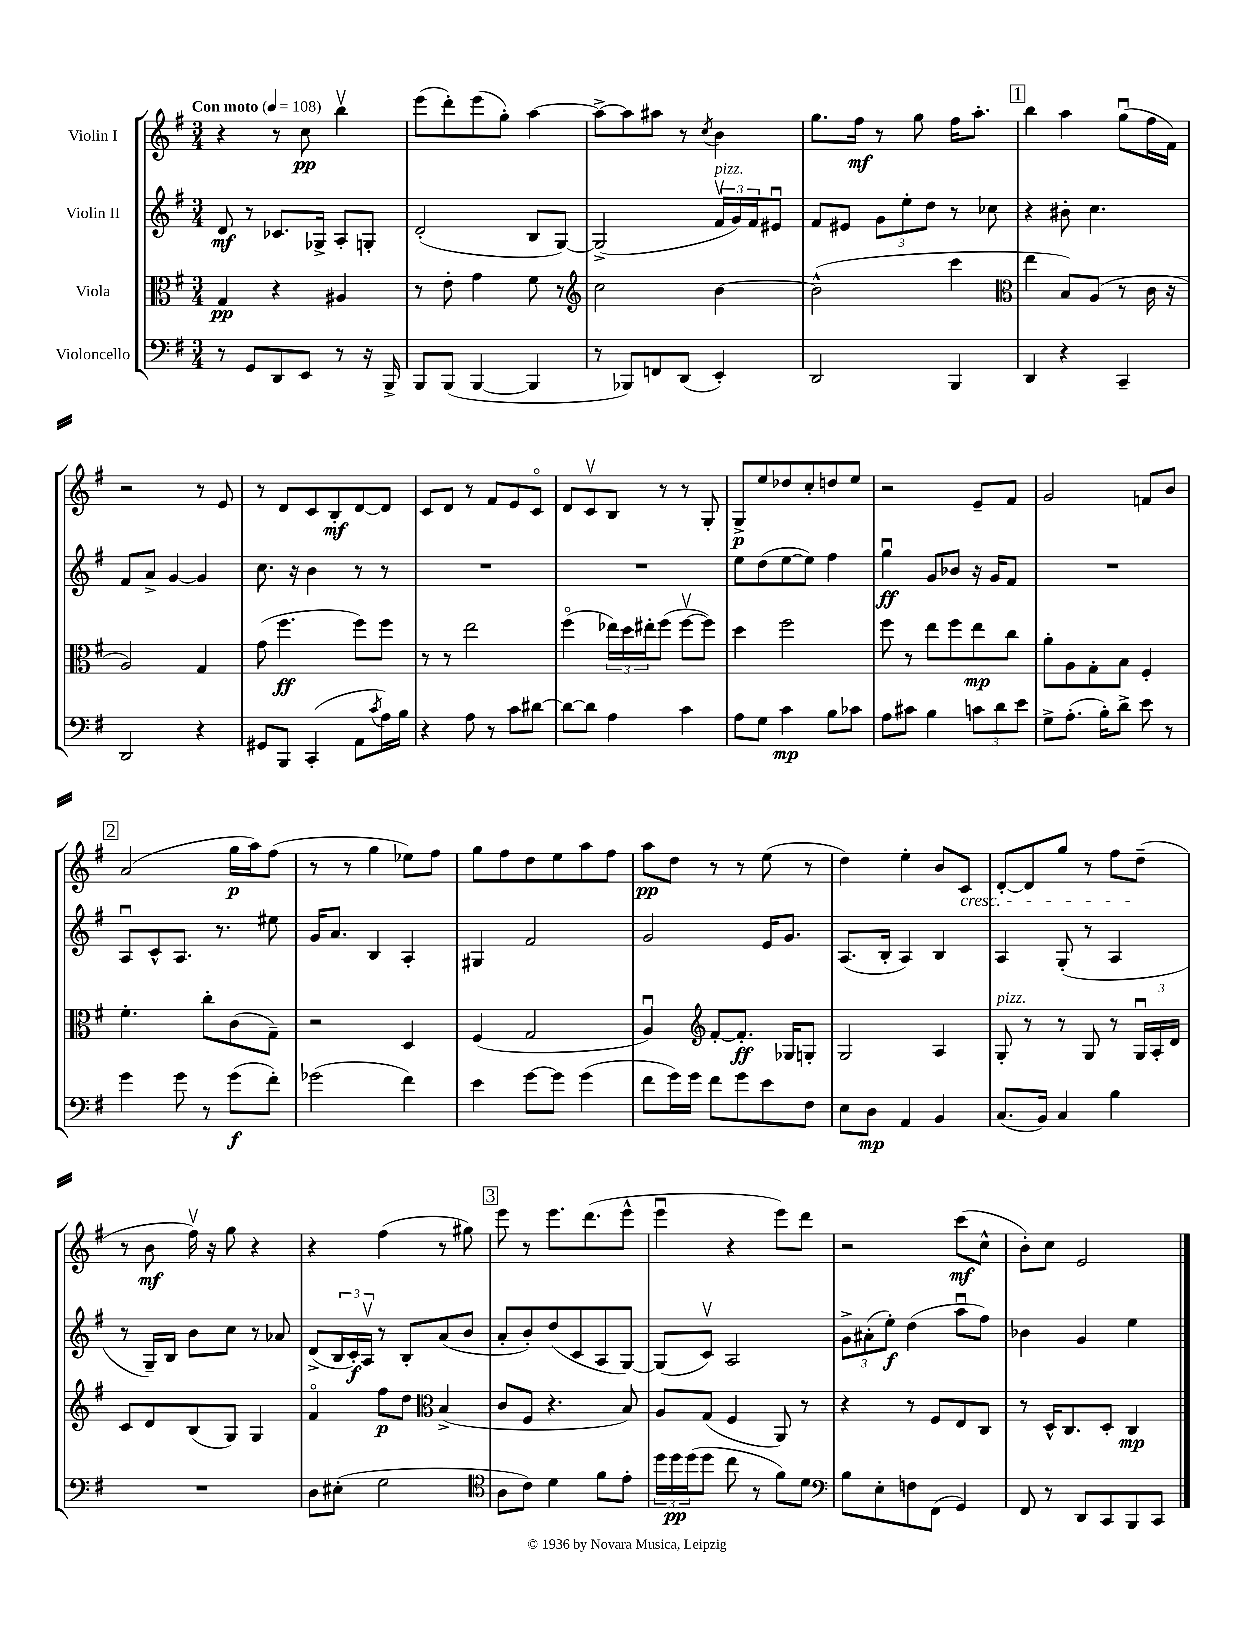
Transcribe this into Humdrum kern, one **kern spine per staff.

**kern	**dynam	**kern	**dynam	**kern	**dynam	**kern	**dynam
*part4	*part4	*part3	*part3	*part2	*part2	*part1	*part1
*staff4	*staff4	*staff3	*staff3	*staff2	*staff2	*staff1	*staff1
*I"Violoncello	*	*I"Viola	*	*I"Violin II	*	*I"Violin I	*
*clefF4	*	*clefC3	*	*clefG2	*	*clefG2	*
*k[f#]	*	*k[f#]	*	*k[f#]	*	*k[f#]	*
*M3/4	*	*M3/4	*	*M3/4	*	*M3/4	*
*MM108	*	*MM108	*	*MM108	*	*MM108	*
=1	=1	=1	=1	=1	=1	=1	=1
!	!	!	!	!	!	!LO:TX:a:B:t=Con moto	!
8r	.	4G/	pp	8d/	mf	4r	.
8GG/L	.	.	.	8r	.	.	.
8DD/	.	4r	.	8.c-X/L	.	8r	.
8EE/J	.	.	.	.	.	8cc\	pp
.	.	.	.	16G-X^/Jk	.	.	.
8r	.	4A#X/	.	8A'/L	.	4bbv\	.
16r	.	.	.	8Gn'/J	.	.	.
16BBB^/	.	.	.	.	.	.	.
=2	=2	=2	=2	=2	=2	=2	=2
8BBB/L	.	8r	.	(2d'/	.	(8eee\L	.
(8BBB/J	.	8e'\	.	.	.	8ddd'\)	.
[4BBB/	.	4g\	.	.	.	(8eee\	.
.	.	.	.	.	.	8gg'\J)	.
4BBB/]	.	8f#\	.	8B/L	.	[4aa\	.
.	.	8r	.	[8G/J)	.	.	.
=3	=3	=3	=3	=3	=3	=3	=3
*	*	*clefG2	*	*	*	*	*
8r	.	2cc\	.	(2G^/]	.	8aa^\L_	.
8BBB-X/L)	.	.	.	.	.	8aa\]	.
8FFn/	.	.	.	.	.	8aa#X\J	.
(8DD/J	.	.	.	.	.	8r	.
.	.	.	.	.	.	8qcc/	.
!	!	!	!	!LO:TX:a:i:t=pizz.	!	!	!
4EE'/)	.	[4b\	.	24f#v/LL	.	4b\	.
.	.	.	.	24g/)	.	.	.
.	.	.	.	24f#/J	.	.	.
.	.	.	.	8e#Xu/J	.	.	.
=4	=4	=4	=4	=4	=4	=4	=4
2DD/	.	(2b^^\]	.	8f#/L	.	8.gg\L	.
.	.	.	.	8e#X/J	.	.	.
.	.	.	.	.	.	16ff#\Jk	mf
.	.	.	.	12g\L	.	8r	.
.	.	.	.	12ee'\	.	.	.
.	.	.	.	.	.	8gg\	.
.	.	.	.	12dd\J	.	.	.
4BBB/	.	4ccc\	.	8r	.	16ff#\KL	.
.	.	.	.	.	.	8.aa'\J	.
.	.	.	.	8cc-X\	.	.	.
!!LO:REH:place=s1:t=1
=5	=5	=5	=5	=5	=5	=5	=5
*	*	*clefC3	*	*	*	*	*
4DD/	.	4ee\	.	4r	.	4bb\	.
4r	.	8B/L)	.	8b#X'\	.	4aa\	.
.	.	(8A/J	.	4.cc\	.	.	.
4CC~/	.	8r	.	.	.	(8ggu\L	.
.	.	16c\	.	.	.	16ff#\L	.
.	.	16r	.	.	.	16f#\JJ)	.
!!LO:LB:g=z
=6	=6	=6	=6	=6	=6	=6	=6
2DD/	.	2A/)	.	8f#/L	.	2r	.
.	.	.	.	8a^/J	.	.	.
.	.	.	.	[4g/	.	.	.
4r	.	4G/	.	4g/]	.	8r	.
.	.	.	.	.	.	8e/	.
=7	=7	=7	=7	=7	=7	=7	=7
8GG#X/L	.	(8g\	.	8.cc\	.	8r	.
8BBB/J	.	4.ff#\	ff	.	.	8d/L	.
.	.	.	.	16r	.	.	.
(4CC'/	.	.	.	4b\	.	8c/	.
.	.	.	.	.	.	8B'/	mf
8AA\L	.	8ff#\L)	.	8r	.	[8d/	.
8qc/	.	.	.	.	.	.	.
16A\L)	.	8ff#\J	.	8r	.	8d/J]	.
16B\JJ	.	.	.	.	.	.	.
=8	=8	=8	=8	=8	=8	=8	=8
4r	.	8r	.	2.r	.	8c/L	.
.	.	8r	.	.	.	8d/J	.
8A\	.	2ee\	.	.	.	8r	.
8r	.	.	.	.	.	8f#/L	.
8c\L	.	.	.	.	.	8e/	.
[8d#X\J	.	.	.	.	.	8c/J	.
=9	=9	=9	=9	=9	=9	=9	=9
8d#\L_	.	(4ff#\	.	2.r	.	8d/L	.
8d#\J]	.	.	.	.	.	8cv/	.
4A\	.	24ee-X\LL)	.	.	.	8B/J	.
.	.	24dd\	.	.	.	.	.
.	.	24ee#X'\J	.	.	.	.	.
.	.	(8ff#\J	.	.	.	8r	.
4c\	.	[8ff#v\L	.	.	.	8r	.
.	.	8ff#\J])	.	.	.	8G'/	.
=10	=10	=10	=10	=10	=10	=10	=10
8A\L	.	4dd\	.	8ee\L	.	8G^/L	p
8G\J	.	.	.	(8dd\	.	8ee/	.
4c\	mp	2ff#\	.	[8ee\	.	8dd-X/	.
.	.	.	.	8ee\J])	.	8cc'/	.
8B\L	.	.	.	4ff#\	.	8ddn/	.
8c-X\J	.	.	.	.	.	8ee/J	.
=11	=11	=11	=11	=11	=11	=11	=11
8A\L	.	8ff#\	.	4ggu\	ff	2r	.
8c#X\J	.	8r	.	.	.	.	.
4B\	.	8ee\L	.	8g/L	.	.	.
.	.	8ff#\	.	8b-X/J	.	.	.
12cn\L	.	8ee\	mp	16r	.	8e~/L	.
.	.	.	.	16g/KL	.	.	.
12d\	.	.	.	.	.	.	.
.	.	8cc\J	.	8f#/J	.	8f#/J	.
12e\J	.	.	.	.	.	.	.
=12	=12	=12	=12	=12	=12	=12	=12
8G^\L	.	8a'\L	.	2.r	.	2g/	.
(8.A'\J	.	8A\	.	.	.	.	.
.	.	8G'\	.	.	.	.	.
16B'\KL)	.	.	.	.	.	.	.
8d^\J	.	8B\J	.	.	.	.	.
8e\	.	4F#'/	.	.	.	8fn/L	.
8r	.	.	.	.	.	8b/J	.
!!LO:LB:g=z
!!LO:REH:place=s1:t=2
=13	=13	=13	=13	=13	=13	=13	=13
4g\	.	4.f#'\	.	8Au/L	.	(2a/	.
.	.	.	.	8c^^/	.	.	.
8g\	.	.	.	8.A/J	.	.	.
8r	.	8cc'\L	.	.	.	.	.
.	.	.	.	8.r	.	.	.
(8g\L	f	(8c\	.	.	.	16gg\LL	p
.	.	.	.	.	.	16aa\J)	.
8f#'\J)	.	8G~\J)	.	8ee#X\	.	(8ff#\J	.
=14	=14	=14	=14	=14	=14	=14	=14
(2g-X\	.	2r	.	16g/KL	.	8r	.
.	.	.	.	8.a/J	.	.	.
.	.	.	.	.	.	8r	.
.	.	.	.	4B/	.	4gg\	.
4f#\)	.	4D/	.	4A'/	.	8ee-X\L)	.
.	.	.	.	.	.	8ff#\J	.
=15	=15	=15	=15	=15	=15	=15	=15
4e\	.	(4F#/	.	4G#X/	.	8gg\L	.
.	.	.	.	.	.	8ff#\	.
[8g\L	.	2G/	.	2f#/	.	8dd\	.
8g\J]	.	.	.	.	.	8ee\	.
(4g\	.	.	.	.	.	8aa\	.
.	.	.	.	.	.	8ff#\J	.
=16	=16	=16	=16	=16	=16	=16	=16
8f#\L	.	4Au/)	.	2g/	.	8aa\L	pp
16g\L)	.	.	.	.	.	8dd\J	.
16g\JJ	.	.	.	.	.	.	.
*	*	*clefG2	*	*	*	*	*
8f#\L	.	[8f#'/L	.	.	.	8r	.
8g\	.	8.f#'/J]	ff	.	.	8r	.
8e\	.	.	.	16e/KL	.	(8ee\	.
.	.	16G-X/KL	.	8.g/J	.	.	.
8F#\J	.	8Gn'/J	.	.	.	8r	.
=17	=17	=17	=17	=17	=17	=17	=17
8E\L	.	2G/	.	(8.A/L	.	4dd\)	.
8D\J	mp	.	.	.	.	.	.
.	.	.	.	16B'/Jk	.	.	.
4AA/	.	.	.	4A/)	.	4ee'\	.
4BB/	.	4A/	.	4B/	.	8b/L	.
!	!	!	!	!	!	!LO:TX:b:i:t=cresc.	!
.	.	.	.	.	.	8c/J	.
=18	=18	=18	=18	=18	=18	=18	=18
!	!	!LO:TX:a:i:t=pizz.	!	!	!	!	!
(8.C/L	.	8G'/	.	4A/	.	[8d'/L	.
.	.	8r	.	.	.	8d/]	.
16BB/Jk)	.	.	.	.	.	.	.
4C/	.	8r	.	(8G'/	.	8gg/J	.
.	.	8G/	.	8r	.	8r	.
4B\	.	8r	.	4A/	.	8ff#\L	.
.	.	24Gu/LL	.	.	.	(8dd~\J	.
.	.	24A'/	.	.	.	.	.
.	.	24d/JJ	.	.	.	.	.
!!LO:LB:g=z
=19	=19	=19	=19	=19	=19	=19	=19
2.r	.	8c/L	.	8r	.	8r	.
.	.	8d/	.	16G~/LL)	.	8b\	mf
.	.	.	.	16B/JJ	.	.	.
.	.	(8B/	.	8b\L	.	16ff#v\)	.
.	.	.	.	.	.	16r	.
.	.	8G/J)	.	8cc\J	.	8gg\	.
.	.	4G/	.	8r	.	4r	.
.	.	.	.	8a-X/	.	.	.
=20	=20	=20	=20	=20	=20	=20	=20
8D\L	.	4f#/	.	(8d^/L	.	4r	.
(8E#X'\J	.	.	.	24B/L	.	.	.
.	.	.	.	24c'/)	f	.	.
.	.	.	.	24Av/JJ	.	.	.
2G\	.	8ff#\L	p	8r	.	(4ff#\	.
.	.	8dd\J	.	8B'/L	.	.	.
*	*	*clefC3	*	*	*	*	*
.	.	(4B^/	.	(8a/	.	8r	.
.	.	.	.	8b/J	.	8gg#X\)	.
!!LO:REH:place=s1:t=3
=21	=21	=21	=21	=21	=21	=21	=21
*clefC4	*	*	*	*	*	*	*
8A\L	.	8c/L	.	8a'/L	.	8eee\	.
8c\J)	.	8F#/J	.	8b'/)	.	8r	.
4d\	.	4.r	.	(8dd/	.	8.eee\L	.
.	.	.	.	8c/	.	.	.
.	.	.	.	.	.	(8.ddd\	.
8f#\L	.	.	.	8A/	.	.	.
8e'\J	.	8B/)	.	[8G/J)	.	8eee^^\J	.
=22	=22	=22	=22	=22	=22	=22	=22
24dd\LL	.	8A/L	.	(8G/L]	.	4eeeu\	.
24dd\	pp	.	.	.	.	.	.
(24dd\J	.	.	.	.	.	.	.
8dd\J	.	(8G/J	.	8cv/J)	.	.	.
8cc\	.	4F#/	.	2A/	.	4r	.
8r	.	.	.	.	.	.	.
8f#\L)	.	8AA/)	.	.	.	8eee\L)	.
8d\J	.	8r	.	.	.	8ddd\J	.
=23	=23	=23	=23	=23	=23	=23	=23
*clefF4	*	*	*	*	*	*	*
8B\L	.	4r	.	12g^\L	.	2r	.
.	.	.	.	(12a#X'\	.	.	.
8E'\	.	.	.	.	.	.	.
.	.	.	.	12ee'\J)	f	.	.
8Fn\	.	8r	.	(4dd\	.	.	.
(8FF#\J	.	8F#/L	.	.	.	.	.
4GG/)	.	8E/	.	8aau\L	.	(8ccc\L	mf
.	.	8C/J	.	8ff#\J)	.	8cc^^\J	.
=24	=24	=24	=24	=24	=24	=24	=24
8FF#/	.	8r	.	4b-X\	.	8b'\L)	.
8r	.	16D^^/KL	.	.	.	8cc\J	.
.	.	8.C/	.	.	.	.	.
8DD/L	.	.	.	4g/	.	2e/	.
8CC/	.	8D'/J	.	.	.	.	.
8BBB/	.	4C/	mp	4ee\	.	.	.
8CC/J	.	.	.	.	.	.	.
==	==	==	==	==	==	==	==
*-	*-	*-	*-	*-	*-	*-	*-
